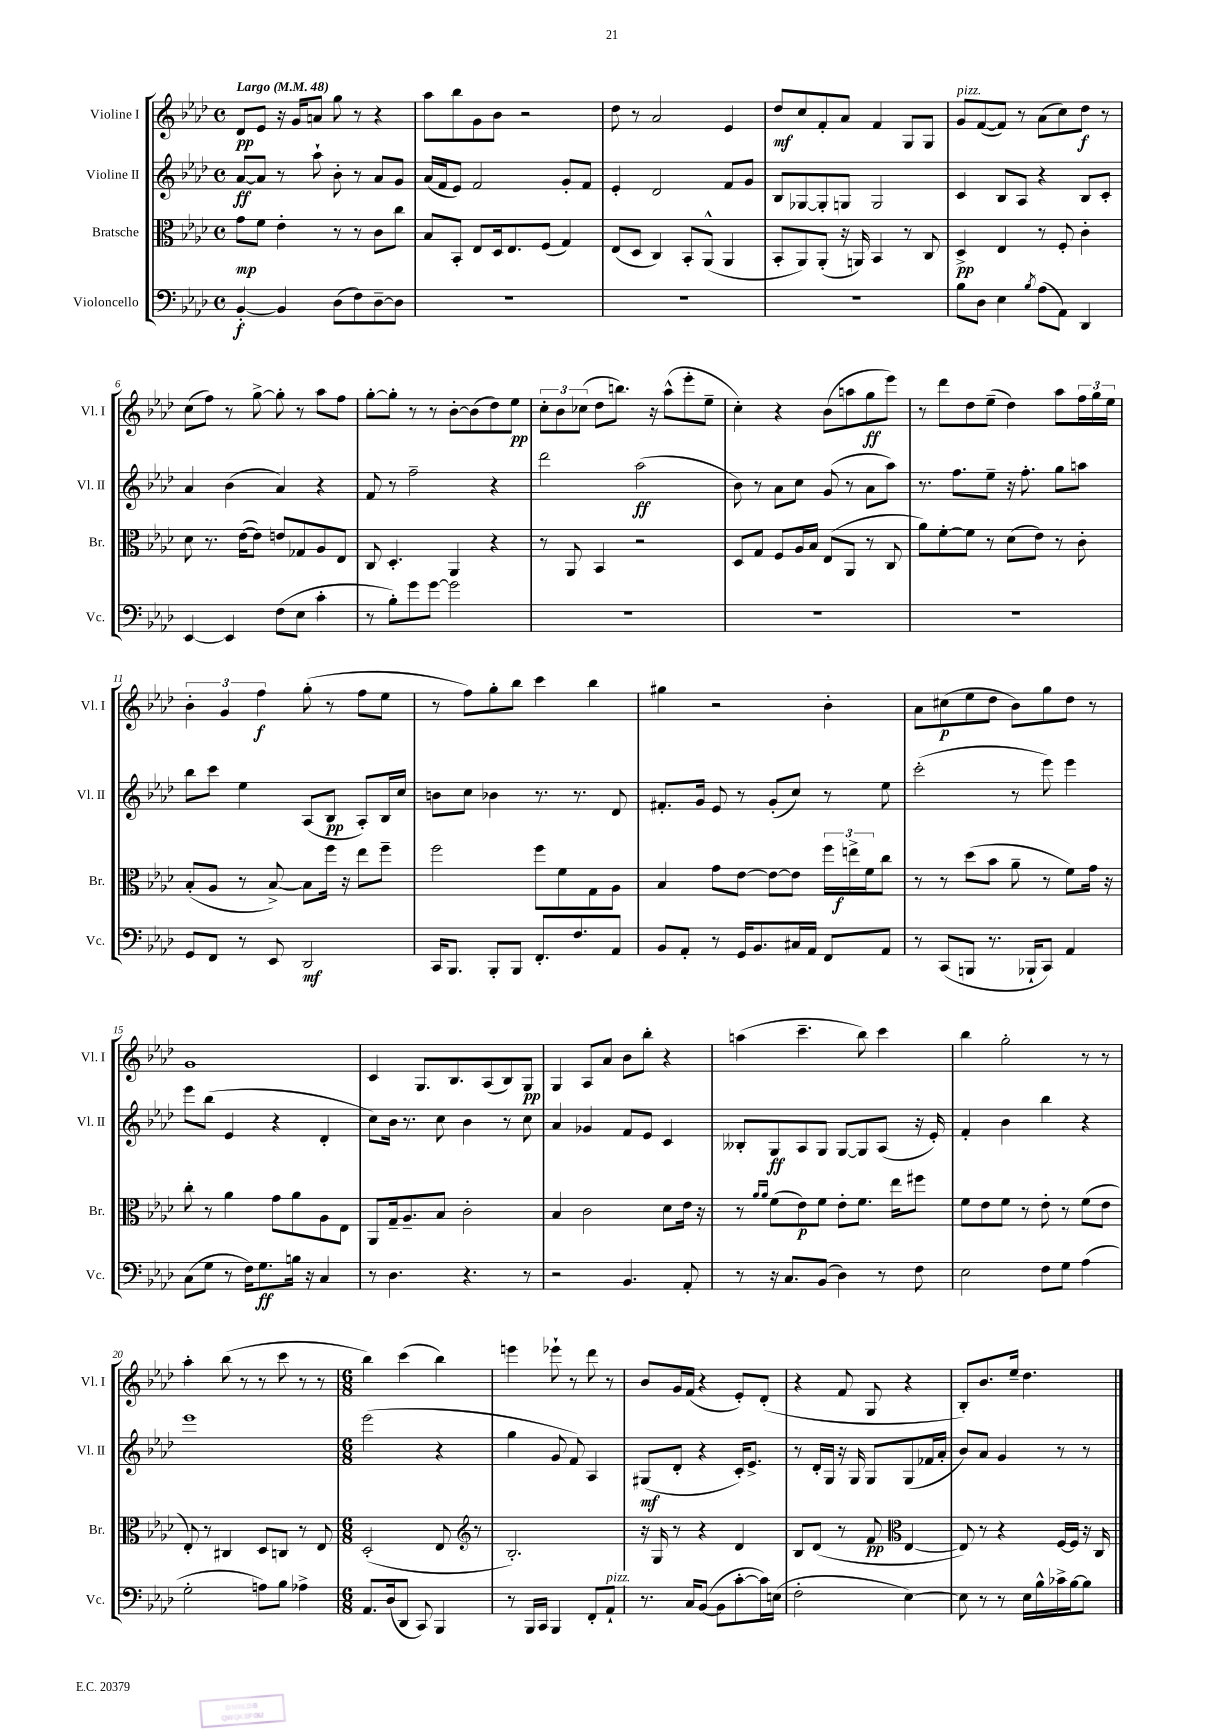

**kern	**dynam	**kern	**dynam	**kern	**dynam	**kern	**dynam
*part4	*part4	*part3	*part3	*part2	*part2	*part1	*part1
*staff4	*staff4	*staff3	*staff3	*staff2	*staff2	*staff1	*staff1
*I"Violoncello	*	*I"Bratsche	*	*I"Violine II	*	*I"Violine I	*
*I'Vc.	*	*I'Br.	*	*I'Vl. II	*	*I'Vl. I	*
*clefF4	*	*clefC3	*	*clefG2	*	*clefG2	*
*k[b-e-a-d-]	*	*k[b-e-a-d-]	*	*k[b-e-a-d-]	*	*k[b-e-a-d-]	*
*M4/4	*	*M4/4	*	*M4/4	*	*M4/4	*
*met(c)	*	*met(c)	*	*met(c)	*	*met(c)	*
*MM48	*	*MM48	*	*MM48	*	*MM48	*
=1	=1	=1	=1	=1	=1	=1	=1
!	!	!	!	!	!	!LO:TX:a:B:t=Largo	!
[4BB-'/	f	8g\L	mp	[8a-/L	ff	8d-/L	pp
.	.	8f\J	.	8a-/J]	.	8e-/J	.
4BB-/]	.	4e-'\	.	8r	.	16r	.
.	.	.	.	.	.	16g/KL	.
.	.	.	.	8aa-`\	.	8an/J	.
(8D-\L	.	8r	.	8b-'\	.	8gg\	.
8F\)	.	8r	.	8r	.	8r	.
[8D-~\	.	8c\L	.	8a-/L	.	4r	.
8D-\J]	.	8cc\J	.	8g/J	.	.	.
=2	=2	=2	=2	=2	=2	=2	=2
1r	.	8B-/L	.	(16a-/LL	.	8aa-\L	.
.	.	.	.	16f/J	.	.	.
.	.	8BB-'/J	.	8e-/J)	.	8bb-\	.
.	.	8E-/L	.	2f/	.	8g\	.
.	.	16D-/k	.	.	.	8b-\J	.
.	.	8.E-/	.	.	.	.	.
.	.	.	.	.	.	2r	.
.	.	(8F/J	.	.	.	.	.
.	.	4G/)	.	8g'/L	.	.	.
.	.	.	.	8f/J	.	.	.
=3	=3	=3	=3	=3	=3	=3	=3
1r	.	(8E-/L	.	4e-'/	.	8dd-\	.
.	.	8D-/J	.	.	.	8r	.
.	.	4C/)	.	2d-/	.	2a-/	.
.	.	8BB-'/L	.	.	.	.	.
.	.	(8AA-^^/J	.	.	.	.	.
.	.	4AA-/	.	8f/L	.	4e-/	.
.	.	.	.	8g/J	.	.	.
=4	=4	=4	=4	=4	=4	=4	=4
1r	.	8BB-'/L	.	8B-/L	.	8dd-/L	mf
.	.	8AA-/)	.	[8G-X/	.	8cc/	.
.	.	(8AA-'/J	.	8G-'/]	.	8f'/	.
.	.	16r	.	8Gn/J	.	8a-/J	.
.	.	16AAn/)	.	.	.	.	.
.	.	4BB-/	.	2G/	.	4f/	.
.	.	8r	.	.	.	8G/L	.
.	.	8C/	.	.	.	8G/J	.
=5	=5	=5	=5	=5	=5	=5	=5
!	!	!	!	!	!	!LO:TX:a:i:t=pizz.	!
8B-\L	.	4D-^/	pp	4c/	.	8g/L	.
8D-\J	.	.	.	.	.	([8f/	.
4E-\	.	4E-/	.	8B-/L	.	8f/J])	.
.	.	.	.	8A-/J	.	8r	.
8qB-/	.	.	.	.	.	.	.
(8A-\L	.	8r	.	4r	.	(8a-\L	.
8AA-\J)	.	8F'/	.	.	.	8cc\)	.
4DD-/	.	4c'\	.	8B-/L	.	8dd-\J	f
.	.	.	.	8c'/J	.	8r	.
!!LO:LB:g=z
=6	=6	=6	=6	=6	=6	=6	=6
[4EE-/	.	8d-\	.	4a-/	.	(8cc\L	.
.	.	8.r	.	.	.	8ff\J)	.
4EE-/]	.	.	.	(4b-\	.	8r	.
.	.	([16e-\KL	.	.	.	.	.
.	.	8e-\J])	.	.	.	[8gg^\	.
(8F\L	.	8en/L	.	4a-/)	.	8gg'\]	.
8E-\J	.	8G-X/	.	.	.	8r	.
4c'\	.	8A-/	.	4r	.	8aa-\L	.
.	.	8E-/J	.	.	.	8ff\J	.
=7	=7	=7	=7	=7	=7	=7	=7
8r	.	8C/	.	8f/	.	[8gg'\L	.
8B-'\L)	.	4.D-'/	.	8r	.	8gg'\J]	.
8g\	.	.	.	2ff~\	.	8r	.
[8g\J	.	.	.	.	.	8r	.
2g\]	.	4AA-/	.	.	.	[8b-'\L	.
.	.	.	.	.	.	(8b-\]	.
.	.	4r	.	4r	.	8dd-\)	.
.	.	.	.	.	.	8ee-\J	pp
=8	=8	=8	=8	=8	=8	=8	=8
1r	.	8r	.	2ddd-\	.	12cc'\L	.
.	.	.	.	.	.	12b-\	.
.	.	8AA-/	.	.	.	.	.
.	.	.	.	.	.	(12cc-X\J	.
.	.	4BB-/	.	.	.	8dd-\L	.
.	.	.	.	.	.	8.bbn\J)	.
.	.	2r	.	(2aa-\	ff	.	.
.	.	.	.	.	.	16r	.
.	.	.	.	.	.	(8aa-^^\L	.
.	.	.	.	.	.	8eee-'\	.
.	.	.	.	.	.	8ee-~\J	.
=9	=9	=9	=9	=9	=9	=9	=9
1r	.	8D-/L	.	8b-\)	.	4cc'\)	.
.	.	8G/J	.	8r	.	.	.
.	.	8F/L	.	8a-\L	.	4r	.
.	.	16A-/L	.	8cc\J	.	.	.
.	.	16B-/JJ	.	.	.	.	.
.	.	(8E-/L	.	(8g/	.	(8b-\L	.
.	.	8AA-/J	.	8r	.	8aan\	.
.	.	8r	.	8a-\L	.	8gg\	ff
.	.	8C/	.	8aa-\J)	.	8eee-\J)	.
=10	=10	=10	=10	=10	=10	=10	=10
1r	.	8a-\L)	.	8.r	.	8r	.
.	.	[8f'\	.	.	.	8ddd-\L	.
.	.	.	.	8.ff\L	.	.	.
.	.	8f\J]	.	.	.	8dd-\	.
.	.	8r	.	8ee-~\J	.	(8ee-~\J	.
.	.	(8d-\L	.	16r	.	4dd-\)	.
.	.	.	.	8.ff'\	.	.	.
.	.	8e-\J)	.	.	.	.	.
.	.	8r	.	8gg\L	.	8aa-\L	.
.	.	8c'\	.	8aan\J	.	24ff\L	.
.	.	.	.	.	.	24gg\	.
.	.	.	.	.	.	24ee-\JJ	.
!!LO:LB:g=z
=11	=11	=11	=11	=11	=11	=11	=11
8GG/L	.	(8B-'/L	.	8bb-\L	.	6b-'\	.
8FF/J	.	8A-/J	.	8ccc\J	.	.	.
.	.	.	.	.	.	6g/	.
8r	.	8r	.	4ee-\	.	.	.
.	.	.	.	.	.	6ff\	f
8EE-/	.	[8B-^/)	.	.	.	.	.
2DD-/	mf	8B-\L]	.	(8A-/L	.	(8gg'\	.
.	.	16ff\Jk	.	8B-/J	pp	8r	.
.	.	16r	.	.	.	.	.
.	.	8ee-\L	.	8A-'/L)	.	8ff\L	.
.	.	8ff~\J	.	16B-/L	.	8ee-\J	.
.	.	.	.	16cc/JJ	.	.	.
=12	=12	=12	=12	=12	=12	=12	=12
16CC/KL	.	2ff\	.	8bn\L	.	8r	.
8.BBB-/J	.	.	.	.	.	.	.
.	.	.	.	8cc\J	.	8ff\L)	.
8BBB-'/L	.	.	.	4b-X\	.	8gg'\	.
8BBB-/J	.	.	.	.	.	8bb-\J	.
8.FF'/L	.	8ff\L	.	8.r	.	4ccc\	.
.	.	8f\	.	.	.	.	.
8.F/	.	.	.	8.r	.	.	.
.	.	8G\	.	.	.	4bb-\	.
8AA-/J	.	8A-\J	.	8d-/	.	.	.
=13	=13	=13	=13	=13	=13	=13	=13
8BB-/L	.	4B-/	.	8.f#X'/L	.	4gg#X\	.
8AA-'/J	.	.	.	.	.	.	.
.	.	.	.	16g/Jk	.	.	.
8r	.	8g\L	.	8e-/	.	2r	.
16GG/KL	.	[8e-\J	.	8r	.	.	.
8.BB-/	.	.	.	.	.	.	.
.	.	8e-\L_	.	(8g'/L	.	.	.
16C#X/L	.	8e-\J]	.	8cc/J)	.	.	.
16AA-/JJ	.	.	.	.	.	.	.
8FF/L	.	24ff\LL	.	8r	.	4b-'\	.
.	.	24een^\	f	.	.	.	.
.	.	24f\J	.	.	.	.	.
8AA-/J	.	8cc\J	.	8ee-\	.	.	.
=14	=14	=14	=14	=14	=14	=14	=14
8r	.	8r	.	(2ccc'\	.	8a-\L	.
(8CC/L	.	8r	.	.	.	(8cc#X\	p
8BBBn/J	.	(8dd-\L	.	.	.	8ee-\	.
8.r	.	8b-\J	.	.	.	8dd-\J	.
.	.	8a-~\	.	8r	.	8b-\L)	.
16BBB-X`/KL	.	.	.	.	.	.	.
8CC/J)	.	8r	.	8eee-\)	.	8gg\	.
4AA-/	.	8f\L)	.	4eee-\	.	8dd-\J	.
.	.	16g\Jk	.	.	.	8r	.
.	.	16r	.	.	.	.	.
!!LO:LB:g=z
=15	=15	=15	=15	=15	=15	=15	=15
(8C\L	.	8cc'\	.	8eee-\L	.	1g	.
8G\J	.	8r	.	(8bb-\J	.	.	.
8r	.	4a-\	.	4e-/	.	.	.
16F\KL)	.	.	.	.	.	.	.
8.G\	ff	.	.	.	.	.	.
.	.	8g\L	.	4r	.	.	.
16Bn\Jk	.	8a-\	.	.	.	.	.
16r	.	.	.	.	.	.	.
4C/	.	8A-\	.	4d-'/	.	.	.
.	.	8E-\J	.	.	.	.	.
=16	=16	=16	=16	=16	=16	=16	=16
8r	.	8AA-/L	.	8cc\L)	.	4c/	.
4.D-\	.	16G~/k	.	16b-\Jk	.	.	.
.	.	8.A-~/	.	8.r	.	.	.
.	.	.	.	.	.	8.G/L	.
.	.	8B-/J	.	8cc\	.	.	.
.	.	.	.	.	.	8.B-/	.
4.r	.	2c'\	.	4b-\	.	.	.
.	.	.	.	.	.	(8A-/	.
.	.	.	.	8r	.	8B-/)	.
8r	.	.	.	8cc\	.	8G/J	pp
=17	=17	=17	=17	=17	=17	=17	=17
2r	.	4B-/	.	4a-/	.	4G/	.
.	.	2c\	.	4g-X/	.	8A-/L	.
.	.	.	.	.	.	8a-/J	.
4.BB-/	.	.	.	8f/L	.	8b-\L	.
.	.	.	.	8e-/J	.	8bb-'\J	.
.	.	8d-\L	.	4c/	.	4r	.
8AA-'/	.	16e-\Jk	.	.	.	.	.
.	.	16r	.	.	.	.	.
=18	=18	=18	=18	=18	=18	=18	=18
8r	.	8r	.	8B--X'/L	.	(4aan\	.
.	.	16qqa-/LL	.	.	.	.	.
.	.	16qqa-/JJ	.	.	.	.	.
16r	.	(8f\L	.	8G/	ff	.	.
8.C/L	.	.	.	.	.	.	.
.	.	8e-\)	p	8A-/	.	4.ccc~\	.
(8BB-/J	.	8f\J	.	8G/J	.	.	.
4D-\)	.	8e-'\L	.	[8G/L	.	.	.
.	.	8.f\J	.	8G/]	.	8bb-\)	.
8r	.	.	.	(8A-/J	.	4ccc\	.
.	.	16ee-\KL	.	.	.	.	.
8F\	.	8ff#X\J	.	16r	.	.	.
.	.	.	.	16e-'/)	.	.	.
=19	=19	=19	=19	=19	=19	=19	=19
2E-\	.	8f\L	.	4f'/	.	4bb-\	.
.	.	8e-\	.	.	.	.	.
.	.	8f\J	.	4b-\	.	2gg'\	.
.	.	8r	.	.	.	.	.
8F\L	.	8e-'\	.	4bb-\	.	.	.
8G\J	.	8r	.	.	.	.	.
(4A-\	.	(8f\L	.	4r	.	8r	.
.	.	8e-\J	.	.	.	8r	.
!!LO:LB:g=z
=20	=20	=20	=20	=20	=20	=20	=20
2G'\	.	8E-'/)	.	1eee-	.	4aa-'\	.
.	.	8r	.	.	.	.	.
.	.	4C#X/	.	.	.	(8bb-\	.
.	.	.	.	.	.	8r	.
8An\L)	.	8D-/L	.	.	.	8r	.
8B-\J	.	8Cn/J	.	.	.	8ccc\	.
4A-X^\	.	8r	.	.	.	8r	.
.	.	8E-/	.	.	.	8r	.
=21	=21	=21	=21	=21	=21	=21	=21
*M6/8	*	*M6/8	*	*M6/8	*	*M6/8	*
8.AA-/L	.	(2D-'/	.	(2eee-\	.	4bb-\)	.
(16D-/k	.	.	.	.	.	.	.
8DD-/J	.	.	.	.	.	(4ccc\	.
8CC/)	.	.	.	.	.	.	.
4BBB-/	.	8E-/	.	4r	.	4bb-\)	.
.	.	8r	.	.	.	.	.
=22	=22	=22	=22	=22	=22	=22	=22
*	*	*clefG2	*	*	*	*	*
8r	.	2.B-'/)	.	4gg\	.	4eeen\	.
16BBB-/LL	.	.	.	.	.	.	.
16CC/JJ	.	.	.	.	.	.	.
4BBB-/	.	.	.	8g/	.	8eee-X`\	.
.	.	.	.	8f/)	.	8r	.
8FF'/L	.	.	.	4A-/	.	8ddd-\	.
!LO:TX:a:i:t=pizz.	!	!	!	!	!	!	!
8AA-`/J	.	.	.	.	.	8r	.
=23	=23	=23	=23	=23	=23	=23	=23
8.r	.	16r	.	(8G#X/L	mf	8b-/L	.
.	.	16G/	.	.	.	.	.
.	.	8r	.	8d-'/J	.	16g/L	.
16C/KL	.	.	.	.	.	(16f/JJ	.
([8BB-/J	.	4r	.	4r	.	4r	.
8BB-\L]	.	.	.	.	.	.	.
[8c'\	.	4d-/	.	16c'/KL)	.	8e-'/L)	.
.	.	.	.	8.e-^/J	.	.	.
16c\L])	.	.	.	.	.	(8d-'/J	.
(16En\JJ	.	.	.	.	.	.	.
=24	=24	=24	=24	=24	=24	=24	=24
2F'\	.	8B-/L	.	8r	.	4r	.
.	.	(8d-/J	.	16d-'/LL	.	.	.
.	.	.	.	16G/JJ	.	.	.
.	.	8r	.	16r	.	8f/	.
.	.	.	.	16G/	.	.	.
.	.	8f/	pp	8G/L	.	8G/	.
*	*	*clefC3	*	*	*	*	*
[4E-\)	.	[4E-/	.	(8G/	.	4r	.
.	.	.	.	16f-X/L	.	.	.
.	.	.	.	16a-'/JJ	.	.	.
=25	=25	=25	=25	=25	=25	=25	=25
8E-\]	.	8E-/])	.	8b-/L)	.	8B-'/L)	.
8r	.	8r	.	8a-/J	.	8.b-/	.
8r	.	4r	.	4g/	.	.	.
.	.	.	.	.	.	16ee-~/Jk	.
16E-\LL	.	.	.	.	.	4.dd-\	.
16B-^^\	.	.	.	.	.	.	.
16c-X^\	.	[16F/LL	.	8r	.	.	.
[16B-\J	.	16F/JJ]	.	.	.	.	.
8B-\J]	.	16r	.	8r	.	.	.
.	.	16C/	.	.	.	.	.
==	==	==	==	==	==	==	==
*-	*-	*-	*-	*-	*-	*-	*-
